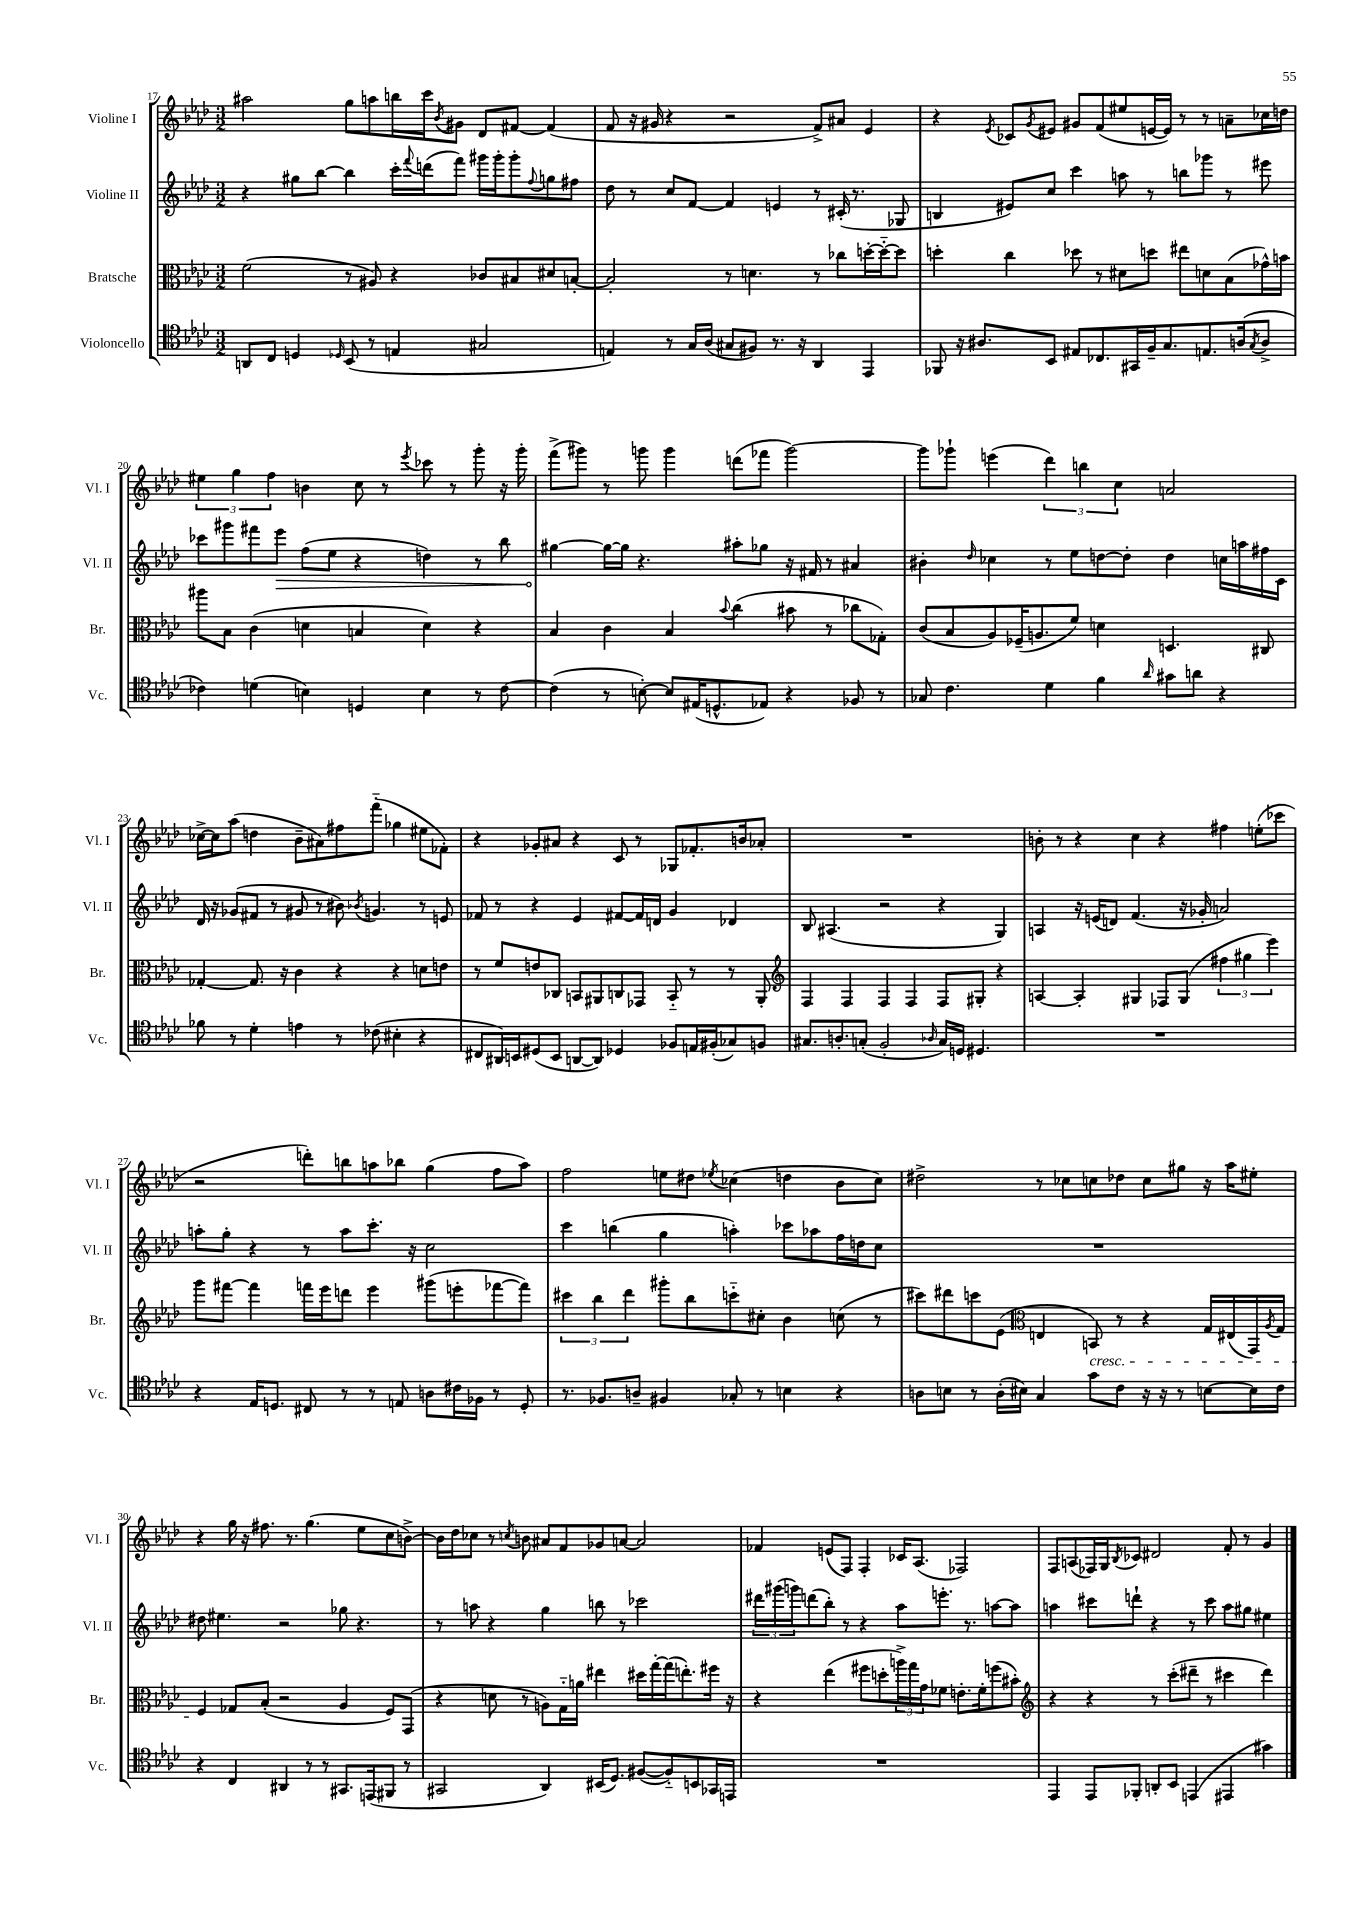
<<
\new StaffGroup <<
\new Staff = "s0" \with { instrumentName = "Violine I" shortInstrumentName = "Vl. I" } {
    \clef treble \key aes \major \numericTimeSignature \time 3/2
    ais''2 g''8 a''8 b''16 c'''16 \acciaccatura { bes'8 } gis'8 des'8 fis'8~ fis'4( |
    f'8 r16 gis'16 r4 r2 f'8->) ais'8 ees'4 |
    r4 \acciaccatura { ees'8 } ces'8 \acciaccatura { g'8 } eis'8 gis'8 f'8( eis''8 e'16~ e'16) r8 r8 a'8-- ces''16 d''16 |
    \tuplet 3/2 { eis''4 g''4 f''4 } b'4 c''8 r8 \acciaccatura { ees'''8 } ces'''8 r8 g'''8-. r16 g'''16-. |
    f'''8->( gis'''8) r8 g'''8 g'''4 d'''8( fes'''8 g'''2~) |
    g'''8 ges'''8-! e'''4( \tuplet 3/2 { des'''4) b''4 c''4 } a'2 |
    ces''16~-> ces''16 aes''8( d''4 bes'8-- ais'8) fis''8 f'''8-_( ges''4 eis''8 fes'8-.) |
    r4 ges'8-. ais'8 r4 c'8 r8 ges8 fes'8.-. b'16 aes'8-. |
    R1. |
    b'8-. r8 r4 c''4 r4 fis''4 e''8-.( ces'''8 |
    r2 d'''8-.) b''8 a''8 bes''8 g''4( f''8 a''8) |
    f''2 e''8 dis''8 \acciaccatura { ees''8 } ces''4( d''4 bes'8 ces''8) |
    dis''2-> r8 ces''8 c''8 des''8 c''8 gis''8 r16 aes''16 eis''8-. |
    r4 g''16 r16 fis''8. r8. g''4.( ees''8 c''8 b'8~->) |
    b'16 des''16 ces''8 r8 \acciaccatura { c''8 } b'8 ais'8 f'8 ges'8 a'8~ a'2 |
    fes'4 e'8( f8) f4-. ces'16 aes8.( fes2) |
    f8 a8( fes16) g16 \acciaccatura { bes8 } ces'8 dis'2 f'8-. r8 g'4 \bar "|." |
}
\new Staff = "s1" \with { instrumentName = "Violine II" shortInstrumentName = "Vl. II" } {
    \clef treble \key aes \major \numericTimeSignature \time 3/2
    r4 gis''8 bes''8~ bes''4 c'''16-. \appoggiatura { f'''8 } d'''16( f'''8) gis'''16 gis'''16-. gis'''8-. \appoggiatura { f''8 } g''8 fis''8 |
    des''8 r8 c''8 f'8~ f'4 e'4 r8 cis'16-.( r8. ges8 |
    b4 eis'8) c''8 c'''4 a''8 r8 b''8 ges'''8 r8 eis'''8 |
    ces'''8 gis'''8 fis'''8 \once \override Hairpin.circled-tip = ##t ees'''8\> f''8( ees''8 r4 d''4) r8 bes''8 |
    gis''4~\! gis''16~ gis''16 r4. ais''8-. ges''8 r16 fis'16 r8 ais'4 |
    bis'4-. \grace { des''16 } ces''4 r8 ees''8 d''8~ d''8-. d''4 c''16 a''16 fis''16 c'16 |
    des'16 r16 ges'8( fis'8 r8 gis'8 r8 bis'8) \acciaccatura { bes'8 } g'4. r8 e'8 |
    fes'8 r8 r4 ees'4 fis'8~ fis'16 d'16 g'4 des'4 |
    bes8 ais4.( r2 r4 g4) |
    a4 r16 e'16( d'8) f'4.( r16 ges'16-. a'2) |
    a''8-. g''8-. r4 r8 a''8 c'''8.-. r16 c''2 |
    c'''4 b''4( g''4 a''4-.) ces'''8 aes''8 f''16 d''16 c''8 |
    R1. |
    dis''8 eis''4. r2 ges''8 r4. |
    r8 a''8 r4 g''4 b''8 r8 ces'''2 |
    \tuplet 3/2 { dis'''16 gis'''16( g'''16) } d'''8( bes''8-.) r8 r4 aes''8 e'''8.-. r8. a''8~ a''8 |
    a''4 cis'''8 d'''8-! r4 r8 cis'''8 a''8 gis''8 eis''4 \bar "|." |
}
\new Staff = "s2" \with { instrumentName = "Bratsche" shortInstrumentName = "Br." } {
    \clef alto \key aes \major \numericTimeSignature \time 3/2
    f'2( r8 ais8) r4 ces'8 bis8 dis'8 b8~-. |
    b2-. r8 d'4. r8 ces''8 d''16~-. d''16~-_ d''8 |
    d''4-. c''4 des''8 r8 dis'8 d''8 eis''8 d'8 bes8( ges'16-^) b'16 |
    ais''8 bes8 c'4( d'4 b4 d'4) r4 |
    bes4 c'4 bes4 \appoggiatura { bes'8 } c''4( bis'8 r8 ces''8 ges8-.) |
    c'8( bes8 aes8) fes16--( a8. f'8) d'4 d4. cis8 |
    ges4~-. ges8. r16 c'4 r4 r4 d'8 e'8 |
    r8 f'8 e'8 ces8 b,8 ais,8 c8 ges,8 b,8-_ r8 r8 ais,8-. |
    \clef treble f4 f4 f4 f4 f8 gis8-. r4 |
    a4~ a4-. gis4 fes8 gis8( \tuplet 3/2 { fis''4 gis''4 ees'''4) } |
    g'''8 fis'''8~ fis'''4 f'''16 ees'''16 d'''8 ees'''4 gis'''8( e'''8-. fes'''8~ fes'''8) |
    \tuplet 3/2 { cis'''4 bes''4 des'''4 } gis'''8-. bes''8 c'''8-_ cis''8-. bes'4 c''8( r8 |
    cis'''8) dis'''8 c'''8 ees'8( \clef alto e4 b,8\cresc) r8 r4 g16 eis16( g,16) \acciaccatura { aes8 } g16 |
    f4\! ges8 bes8-.( r2 aes4 f8) g,8( |
    r4 d'8 r8 a8) g16-_ a'16 eis''4 dis''16 g''16~-. g''16( e''8.-.) fis''16 r16 |
    r4 ees''4( fis''8 d''8-. \tuplet 3/2 { a''16->) g''16 g'16 } fes'8 e'8.-. fes'16-. f''8( bis'8-.) |
    \clef treble r4 r4 r8 c'''8-.( dis'''8-- r8 cis'''4 dis'''4) \bar "|." |
}
\new Staff = "s3" \with { instrumentName = "Violoncello" shortInstrumentName = "Vc." } {
    \clef tenor \key aes \major \numericTimeSignature \time 3/2
    a,8 c8 d4 \grace { des16 } bes,8( r8 e4 gis2 |
    e4) r8 g16 aes16( gis8 fis8) r8. r16 aes,4 ees,4 |
    fes,8 r16 ais8. bes,8 eis8 ces8. gis,16 f16-- g8. e8. a16( \acciaccatura { g8 } a8-> |
    ces'4) d'4( b4) d4 b4 r8 ces'8~ |
    ces'4( r8 b8~-.) b8 eis16( d8.-^ ees8) r4 fes8 r8 |
    ges8 c'4. des'4 f'4 \grace { aes'16 } gis'8 a'8 r4 |
    fes'8 r8 des'4-. e'4 r8 ces'8( bis4-. r4 |
    cis8 ais,16) b,16 dis8( b,8 a,8~ a,8) des4 fes8 e16 fis16-.( ges8) f8 |
    gis8. a8.-. g8-.( f2-. \grace { aes16 } g16) d16 dis4. |
    R1. |
    r4 ees16 d8. cis8 r8 r8 e8 a8 cis'16 fes16 r8 d8-. |
    r8. fes8. a8-- fis4 ges8-. r8 b4 r4 |
    a8 b8 r8 a16-.( bis16) g4 g'8 c'8 r16 r16 r8 b8~ b16 c'16 |
    r4 c4 ais,4 r8 r8 gis,8. e,16( fis,8 r8 |
    gis,2 aes,4) bis,16( des8.) fis8~( fis8-_) b,8 ges,16 e,16 |
    R1. |
    ees,4 ees,8 fes,8-. a,8-. bes,8 e,4( eis,4 gis'4) \bar "|." |
}
>>
>>
\layout { \context { \Score currentBarNumber = #17 } }
